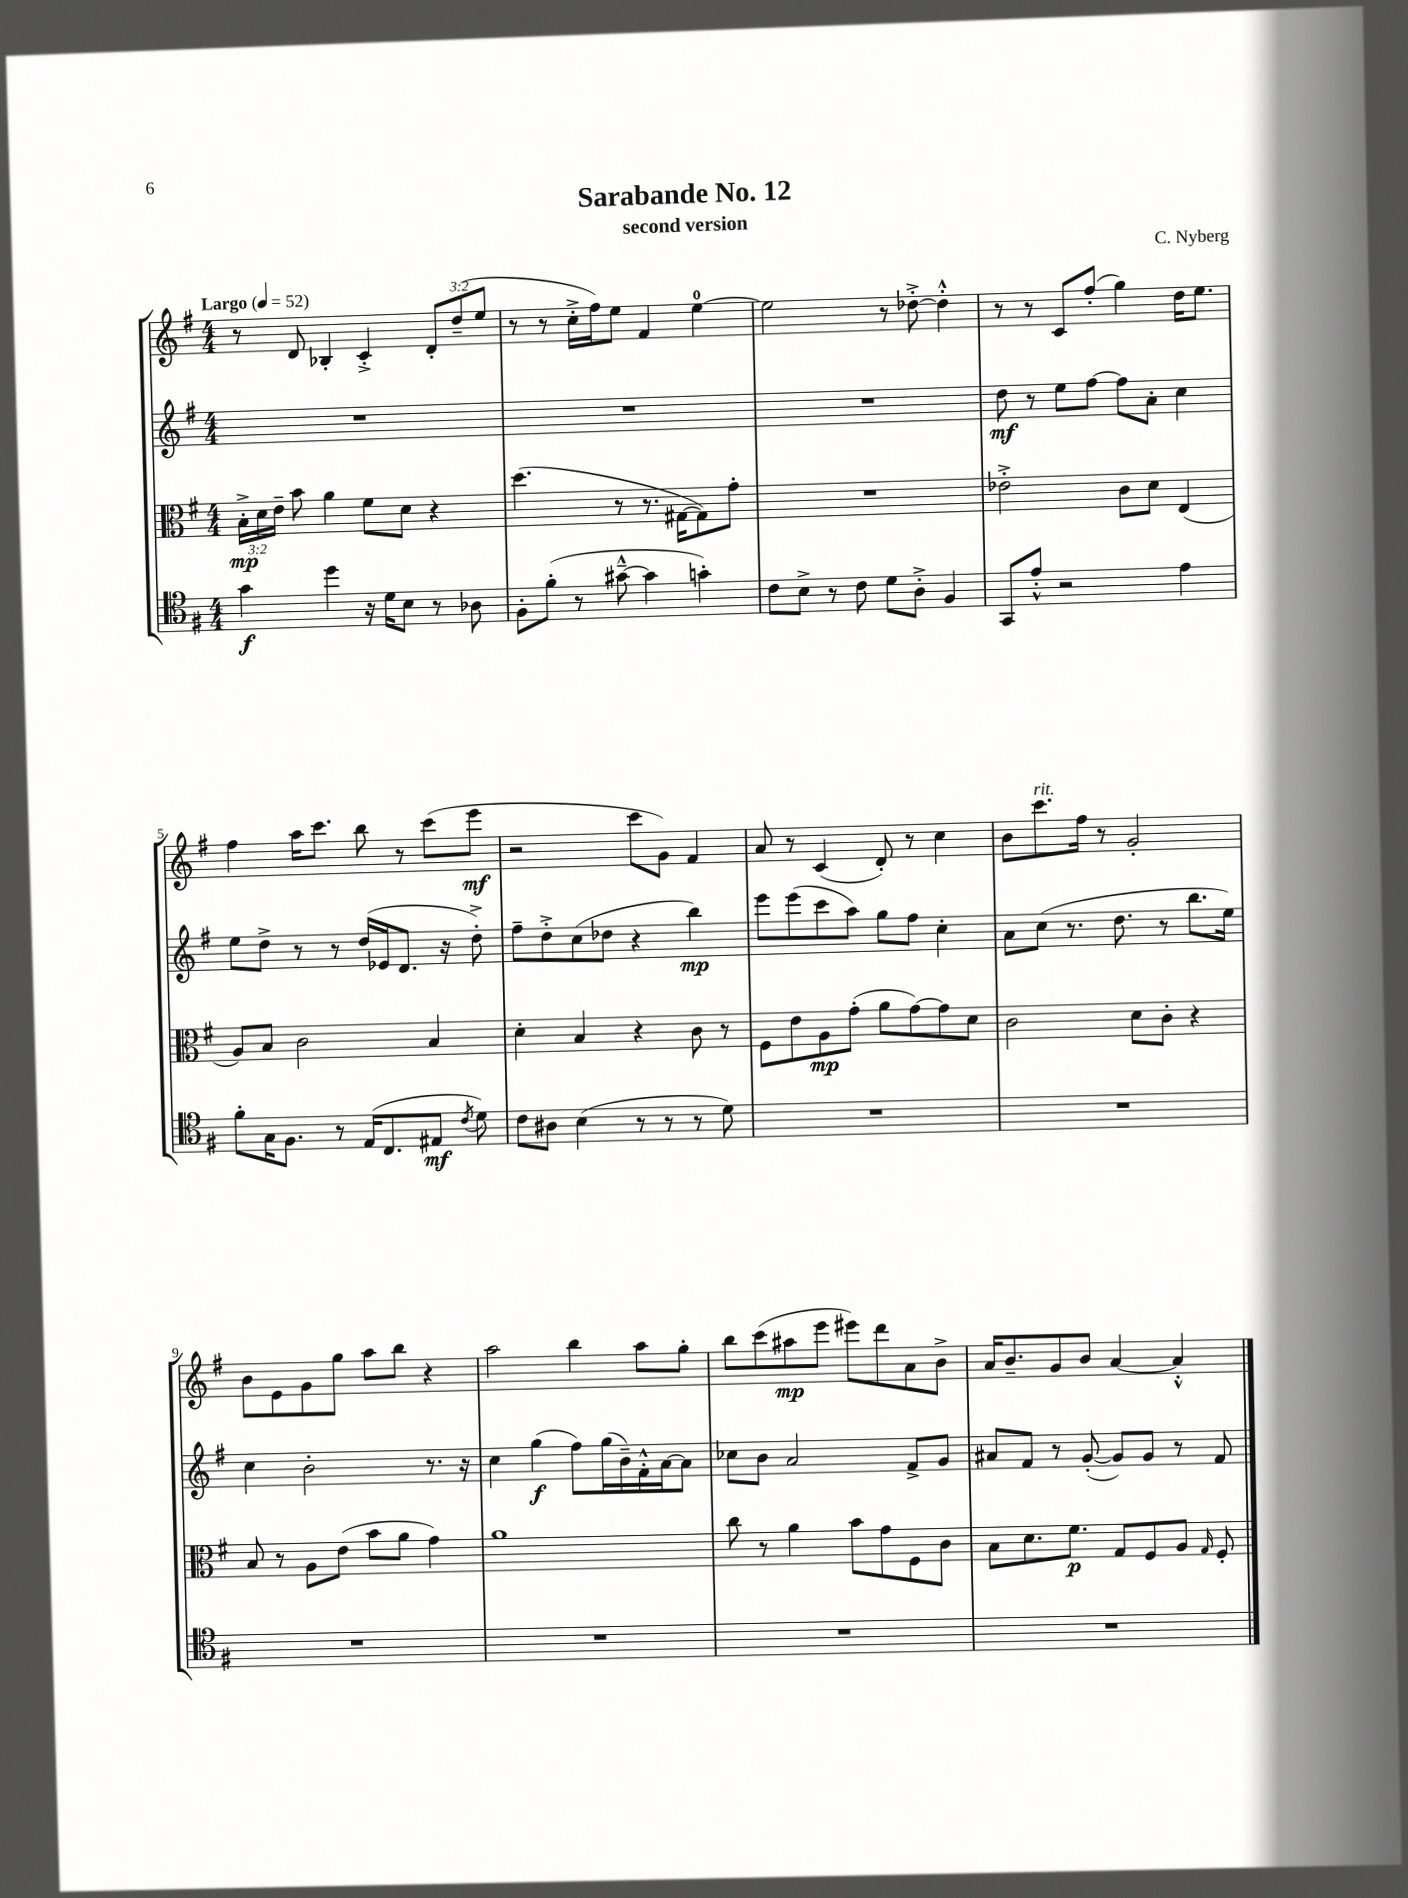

**kern	**kern	**kern	**kern
*staff4	*staff3	*staff2	*staff1
*clefC4	*clefC3	*clefG2	*clefG2
*k[f#]	*k[f#]	*k[f#]	*k[f#]
*M4/4	*M4/4	*M4/4	*M4/4
*MM52	*MM52	*MM52	*MM52
4g\	24B'^\LL	1r	8r
.	24d\	.	.
.	24e~\JJ	.	.
.	8b\	.	8d/
4dd\	4a\	.	4B-'/
16r	8f#\L	.	4c'^/
16d\LK	.	.	.
8B\J	8d\J	.	.
8r	4r	.	12d'/L
.	.	.	(12dd~/
8A-\	.	.	.
.	.	.	12ee/J
=	=	=	=
8F#'\L	(4.dd\	1r	8r
(8f#'\J	.	.	8r
8r	.	.	16cc'^\LL
.	.	.	16ff#\J)
[8g#~^^\	8r	.	8ee\J
4g#\]	8.r	.	4f#/
.	[16G#\LK	.	.
4g'\)	8G#\])	.	[4ee\
.	8g'\J	.	.
=	=	=	=
8c\L	1r	1r	2ee\]
8B^\J	.	.	.
8r	.	.	.
8c\	.	.	.
8d\L	.	.	8r
8A'^\J	.	.	[8dd-'^\
4F#/	.	.	4dd-'^^\]
=	=	=	=
8GG/L	2e-'^\	8dd\	8r
8e'^^/J	.	8r	8r
2r	.	8ee\L	8c/L
.	.	[8ff#\J	(8ff#'/J
.	8c\L	8ff#\]L	4gg\)
.	8d\J	8a'\J	.
4e\	(4E/	4cc\	16dd\LK
.	.	.	8.ee\J
=	=	=	=
8f#'\L	8A/L)	8ee\L	4ff#\
16G\K	8B/J	8dd^\J	.
8.F#\J	.	.	.
.	2c\	8r	16aa\LK
.	.	.	8.ccc\J
8r	.	8r	.
(16E/LK	.	(16dd/LL	8bb\
8.C/	.	16e-/J	.
.	.	8.d/J	8r
8E#/J	4B/	.	(8ccc\L
.	.	16r	.
8qc/	.	.	.
8d\)	.	8dd'^\)	8eee\J
=	=	=	=
8c\L	4d'\	8ff#~\L	2r
8A#\J	.	8dd'^\	.
(4B\	4B/	(8cc\	.
.	.	8dd-\J	.
8r	4r	4r	8ccc\L
8r	.	.	8g\J)
8r	8c\	4bb\)	4f#/
8d\)	8r	.	.
=	=	=	=
1r	8F#\L	8eee\L	8a/
.	8e\	(8eee\	8r
.	8A\	8ccc\	(4c/
.	(8g'\J	8aa\J)	.
.	8a\L	8gg\L	8d'/)
.	[8g\)	8ff#\J	8r
.	8g\]	4cc'\	4cc\
.	8d\J	.	.
=	=	=	=
1r	2c\	8a\L	8b\L
.	.	(8cc\J	8.ccc\
.	.	8.r	.
.	.	.	16ff#\Jk
.	.	.	8r
.	.	8.dd\	.
.	8d\L	.	2g'/
.	8c'\J	8r	.
.	4r	8.bb\L	.
.	.	16ee\Jk)	.
=	=	=	=
1r	8B/	4cc\	8b\L
.	8r	.	8e\
.	8A\L	2b'\	8g\
.	(8e\J	.	8gg\J
.	8b\L	.	8aa\L
.	8a\J	.	8bb\J
.	4g\)	8.r	4r
.	.	16r	.
=	=	=	=
1r	1a	4cc\	2aa\
.	.	(4gg\	.
.	.	8ff#\L)	4bb\
.	.	(16gg\L	.
.	.	16b~\)	.
.	.	16f#'^^\	8aa\L
.	.	[16a\J	.
.	.	8a\]J	8gg'\J
=	=	=	=
1r	8cc\	8cc-\L	8bb\L
.	8r	8b\J	(8ccc\
.	4a\	2a/	8aa#\
.	.	.	8eee\J
.	8b\L	.	8eee#\L)
.	8g\	.	8ddd\
.	8F#\	8f#^/L	8a\
.	8c\J	8g/J	8b^\J
=	=	=	=
1r	8B\L	8a#/L	16a/LK
.	.	.	8.b~/
.	8.d\	8f#/J	.
.	.	8r	8g/
.	8.f#\J	.	.
.	.	([8g'/	8b/J
.	8G/L	8g/]L)	[4a/
.	8F#/	8g/J	.
.	8A/J	8r	4a'^^/]
.	16qqG/	.	.
.	8F#'/	8f#/	.
==	==	==	==
*-	*-	*-	*-
